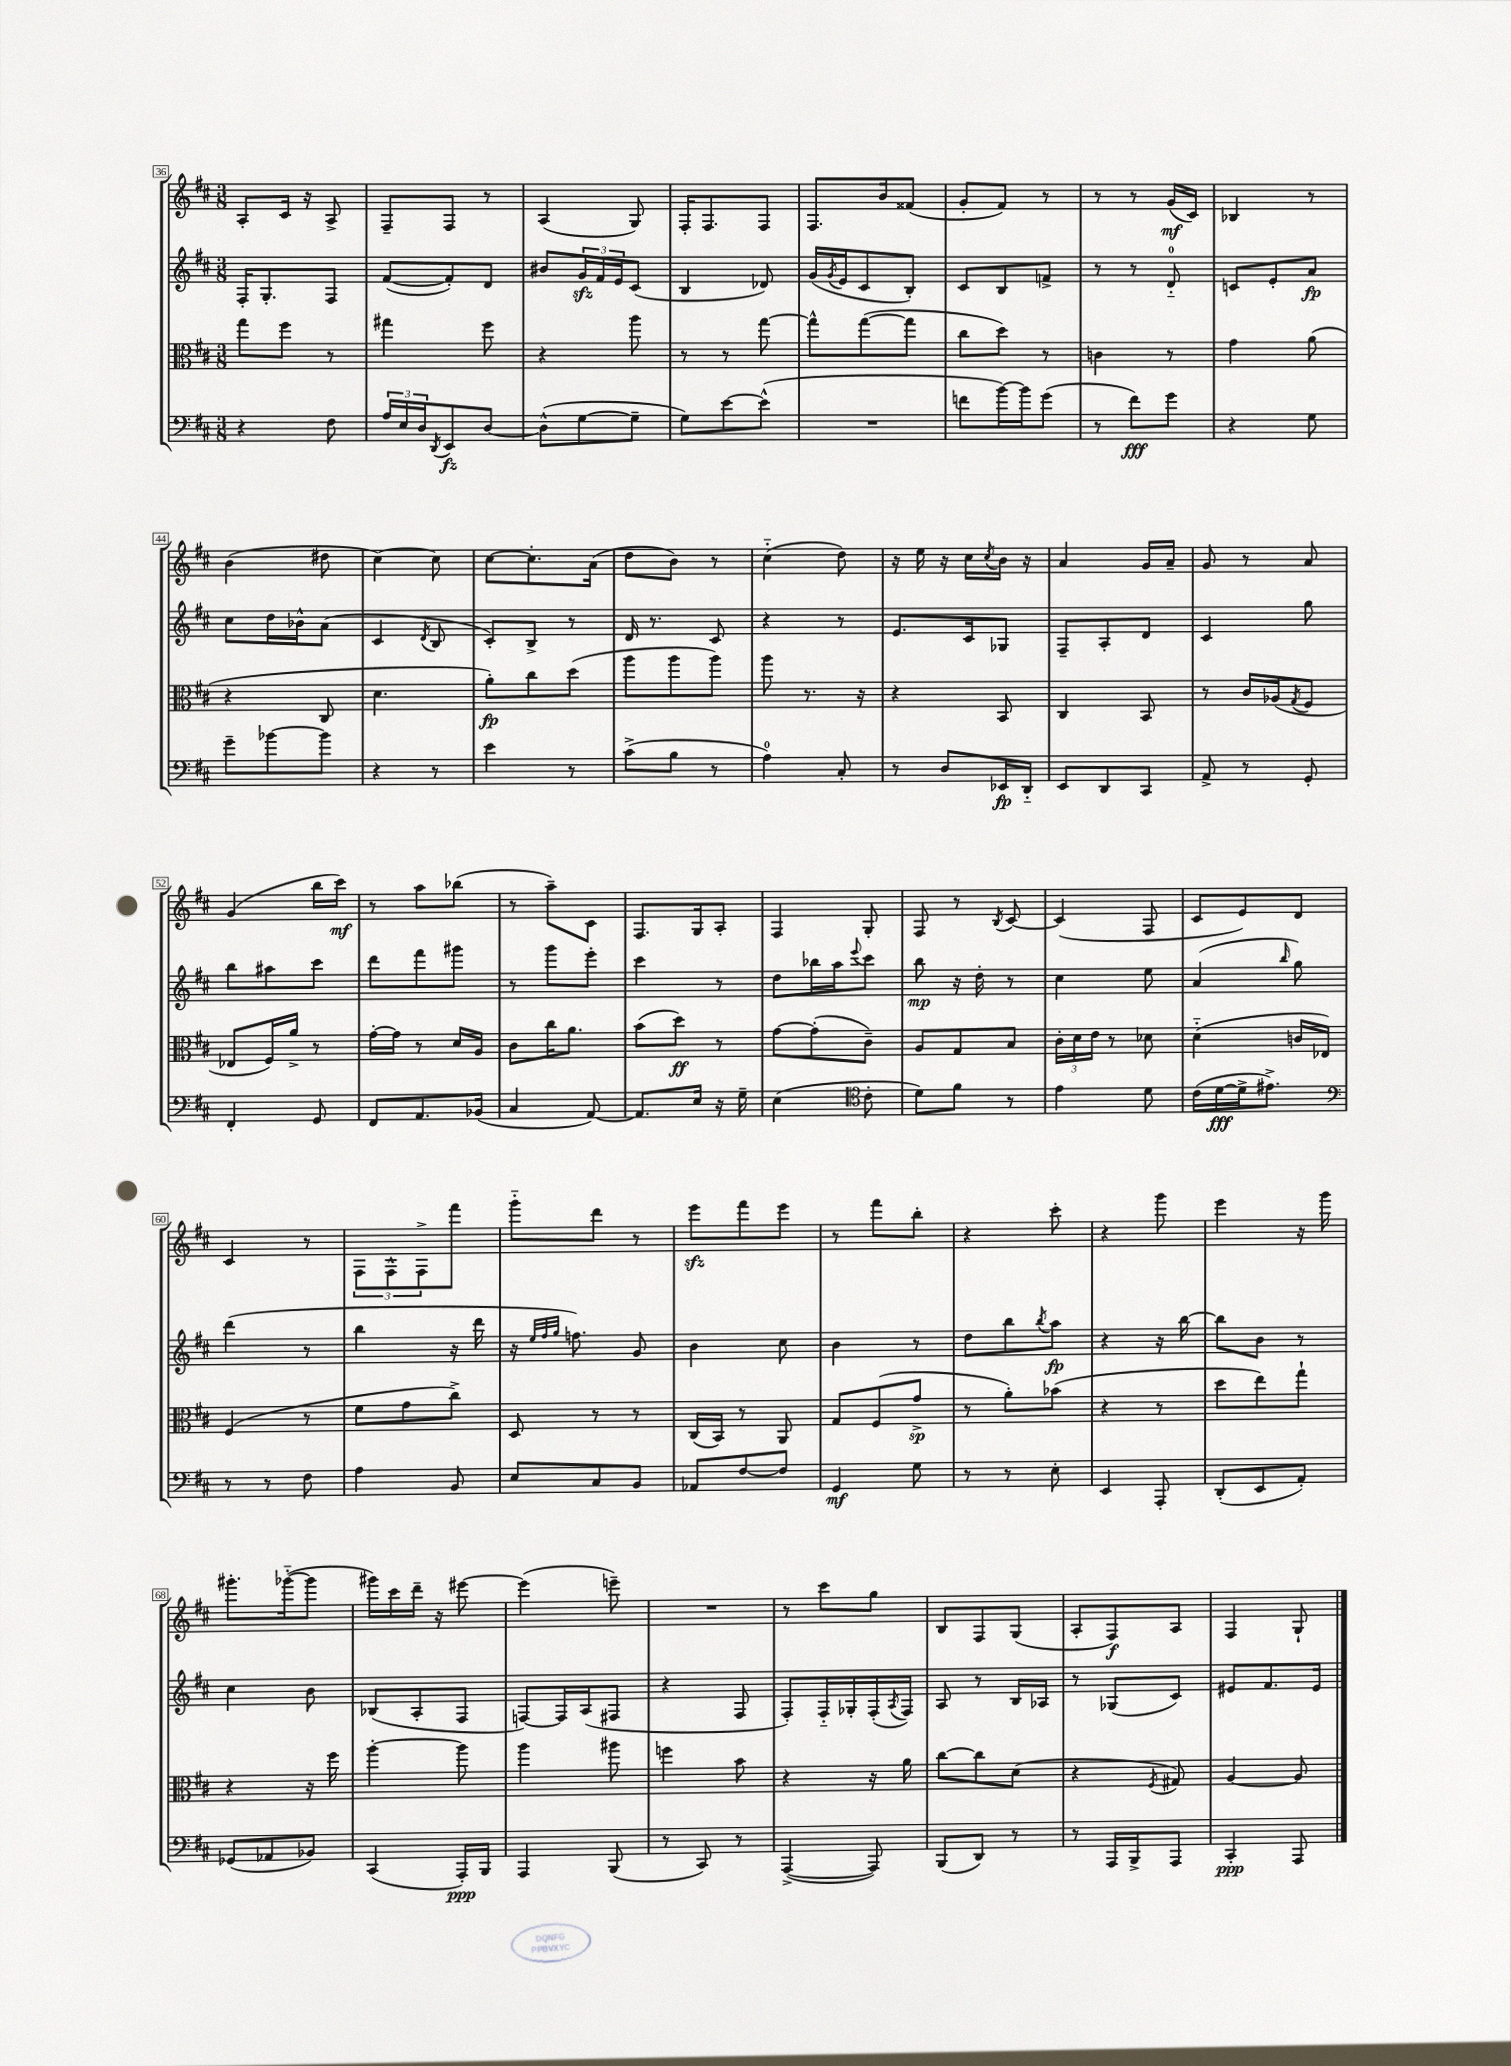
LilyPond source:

<<
\new StaffGroup <<
\new Staff = "s0" {
    \clef treble \key d \major \numericTimeSignature \time 3/8
    a8-. cis'16 r16 a8-> |
    fis8-- fis8 r8 |
    a4( g8) |
    fis16-. fis8. fis8 |
    fis8. b'16 fisis'8( |
    g'8-. fis'8) r8 |
    r8 r8 g'16\mf( cis'16) |
    bes4 r8 |
    b'4( dis''8 |
    cis''4~) cis''8 |
    cis''8~ cis''8.-. a'16( |
    d''8 b'8) r8 |
    cis''4-_( d''8) |
    r16 e''16 r16 cis''16 \acciaccatura { cis''8 } b'16 r16 |
    a'4 g'16 a'16-- |
    g'8 r8 a'8 |
    g'4( b''16 cis'''16\mf) |
    r8 a''8 bes''8( |
    r8 a''8--) cis'8 |
    fis8. g16 a8-. |
    fis4 g8-. |
    fis8 r8 \acciaccatura { b8 } cis'8~ |
    cis'4( fis8 |
    cis'8 e'8) d'8 |
    cis'4 r8 |
    \tuplet 3/2 { fis8 fis8-^ fis8-> } fis'''8 |
    g'''8-_ d'''8 r8 |
    e'''8\sfz fis'''8 e'''8 |
    r8 fis'''8 b''8-. |
    r4 cis'''8-. |
    r4 g'''8 |
    e'''4 r16 g'''16 |
    gis'''8.-. ges'''16~-_( ges'''8 |
    gis'''16) cis'''16 d'''16-- r16 eis'''8~ |
    eis'''4( e'''8--) |
    R4. |
    r8 cis'''8 g''8 |
    b8 fis8 g8( |
    a8-. fis8\f) a8 |
    fis4 g8-! \bar "|." |
}
\new Staff = "s1" {
    \clef treble \key d \major \numericTimeSignature \time 3/8
    fis16-. g8.-. fis8 |
    fis'8~( fis'8-.) d'8 |
    bis'8 \tuplet 3/2 { g'16\sfz fis'16 e'16 } cis'8( |
    b4 des'8) |
    g'16( \acciaccatura { g'8 } e'16 cis'8 b8-.) |
    cis'8 b8 f'8-> |
    r8 r8 d'8-0-_ |
    c'8 e'8-. a'8\fp |
    cis''8 d''16 bes'16-^ a'8( |
    cis'4 \acciaccatura { d'8 } b8 |
    cis'8-.) b8-> r8 |
    d'16 r8. cis'8 |
    r4 r8 |
    e'8. cis'16 ges8 |
    fis8-- a8-. d'8 |
    cis'4 g''8 |
    b''8 ais''8 cis'''8 |
    d'''8 fis'''8 gis'''8 |
    r8 g'''8 e'''8-. |
    cis'''4 r8 |
    d''8 bes''16 a''16 \appoggiatura { e'''8 } cis'''8 |
    b''8\mp r16 d''16-. r8 |
    cis''4 e''8 |
    a'4( \grace { b''16 } g''8) |
    d'''4( r8 |
    b''4 r16 d'''16 |
    r16 \grace { e''32 fis''32 g''32 } f''8.) g'8 |
    b'4 cis''8 |
    b'4 r8 |
    d''8 b''8 \acciaccatura { b''8 } a''8\fp |
    r4 r16 b''16~ |
    b''8 b'8 r8 |
    cis''4 b'8 |
    bes8( a8-. fis8 |
    f8~) f16 a16( fis8 |
    r4 fis8 |
    fis8-.) fis16-_ ges16-. fis16-.( \acciaccatura { a8 } fis16) |
    a8 r8 b16 aes16 |
    r8 ges8( cis'8) |
    eis'8 fis'8. eis'16 \bar "|." |
}
\new Staff = "s2" {
    \clef alto \key d \major \numericTimeSignature \time 3/8
    g''8 fis''8 r8 |
    gis''4 fis''8 |
    r4 a''8 |
    r8 r8 g''8~ |
    g''8-^ g''8~( g''8 |
    cis''8 d''8) r8 |
    c'4 r8 |
    g'4 a'8( |
    r4 cis8 |
    d'4. |
    a'8-.\fp) cis''8 d''8( |
    a''8 a''8 a''8) |
    a''8 r8. r16 |
    r4 b,8 |
    cis4 b,8 |
    r8 cis'16 aes16( \acciaccatura { g8 } fis8 |
    ees8 fis16) a'16-> r8 |
    g'16~-. g'16 r8 d'16 a16 |
    cis'8 cis''16 a'8. |
    b'8( d''8\ff) r8 |
    g'8~ g'8-.( cis'8--) |
    a8 g8 b8 |
    \tuplet 3/2 { cis'16-. d'16 e'16 } r8 des'8 |
    d'4-_( c'16 ees16) |
    fis4( r8 |
    fis'8 g'8 cis''8->) |
    d8 r8 r8 |
    cis16( b,16) r8 a,8 |
    g8 fis8( g'8->\sp |
    r8 a'8-.) bes'8( |
    r4 r8 |
    d''8 e''8) g''8-! |
    r4 r16 fis''16 |
    a''4~-. a''8 |
    a''4 ais''8 |
    f''4 b'8 |
    r4 r16 a'16 |
    cis''8~ cis''8 d'8( |
    r4 \acciaccatura { fis8 } gis8) |
    a4~ a8 \bar "|." |
}
\new Staff = "s3" {
    \clef bass \key d \major \numericTimeSignature \time 3/8
    r4 fis8 |
    \tuplet 3/2 { a16 e16 d16 } \acciaccatura { d,8 } e,8\fz d8~ |
    d8-^( g8~ g8-- |
    g8) e'8~ e'8-^( |
    R4. |
    f'8 b'16~) b'16 g'8( |
    r8 fis'8\fff) g'8 |
    r4 g8 |
    g'8-- bes'8~ bes'8 |
    r4 r8 |
    e'4 r8 |
    cis'8->( b8 r8 |
    a4-0) cis8-. |
    r8 d8 ees,16\fp d,16-_ |
    e,8 d,8 cis,8 |
    a,8-> r8 g,8-. |
    fis,4-. g,8 |
    fis,8 a,8. bes,16( |
    cis4 a,8~) |
    a,8. e16 r16 g16-- |
    e4( \clef tenor cis'8-. |
    d'8) fis'8 r8 |
    e'4 d'8 |
    cis'16( d'16~\fff d'16-> eis'8.->) |
    \clef bass r8 r8 fis8 |
    a4 b,8 |
    e8 cis8 b,8 |
    aes,8 fis8~ fis8 |
    g,4\mf g8 |
    r8 r8 e8-. |
    e,4 a,,8-. |
    d,8-.( e,8 a,8-.) |
    ges,8( aes,8 bes,8) |
    cis,4( a,,16-.\ppp) b,,16 |
    a,,4 b,,8( |
    r8 cis,8) r8 |
    a,,4~->( a,,8) |
    b,,8( d,8) r8 |
    r8 a,,16 b,,16-> a,,8 |
    cis,4-.\ppp a,,8 \bar "|." |
}
>>
>>
\layout { \context { \Score currentBarNumber = #36 \override BarNumber.stencil = #(make-stencil-boxer 0.1 0.3 ly:text-interface::print) } }
